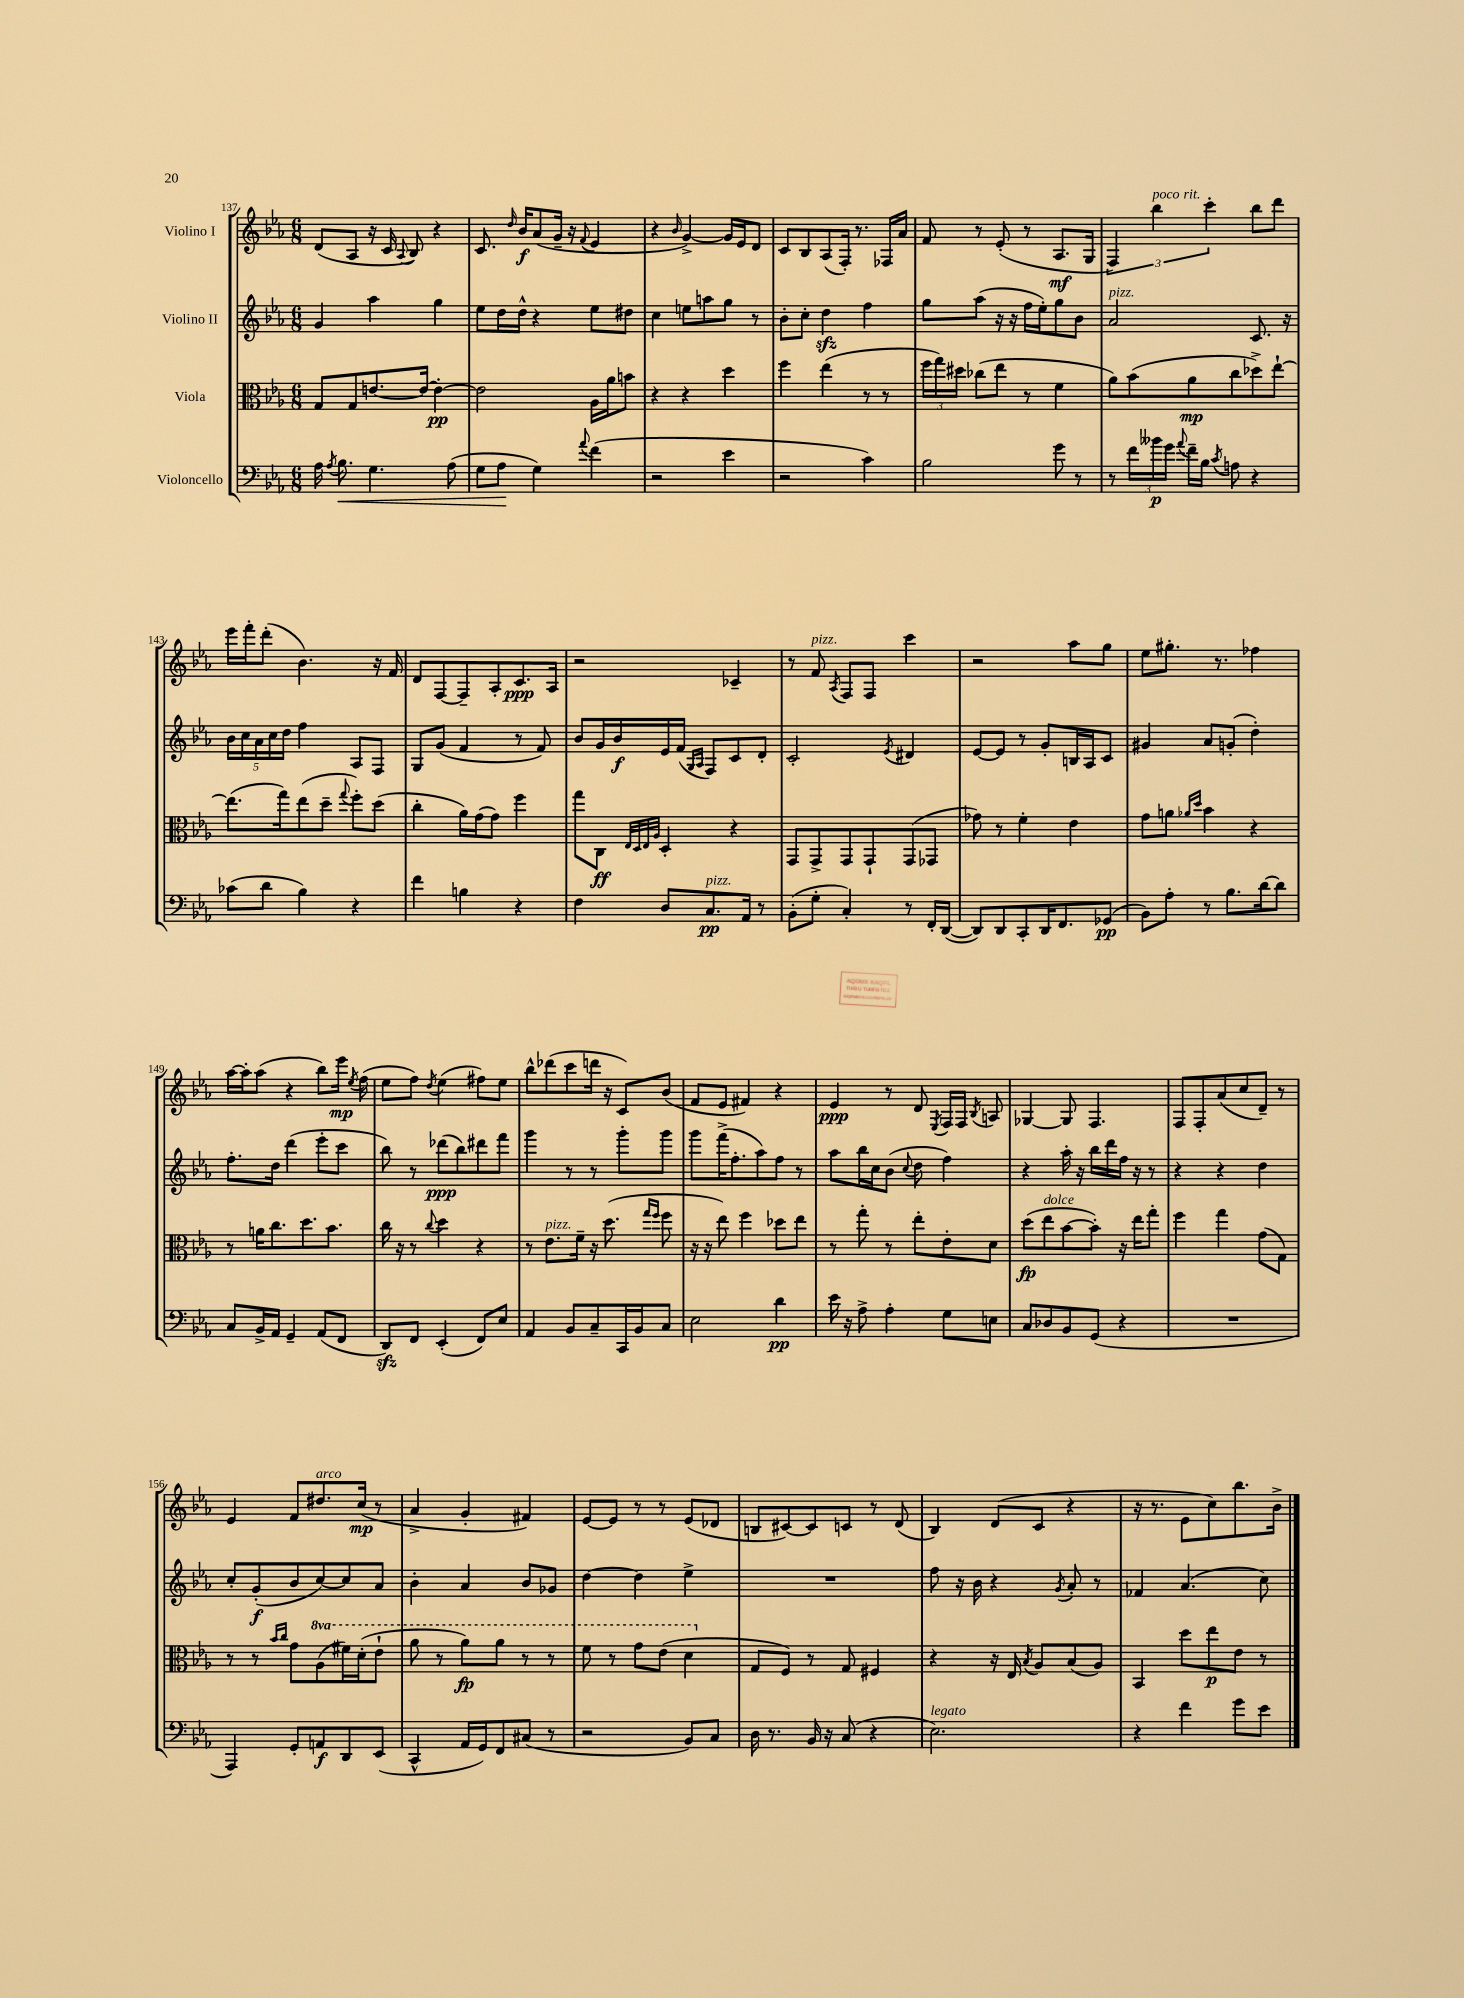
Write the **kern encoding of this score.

**kern	**dynam	**kern	**dynam	**kern	**dynam	**kern	**dynam
*part4	*part4	*part3	*part3	*part2	*part2	*part1	*part1
*staff4	*staff4	*staff3	*staff3	*staff2	*staff2	*staff1	*staff1
*I"Violoncello	*	*I"Viola	*	*I"Violino II	*	*I"Violino I	*
*clefF4	*	*clefC3	*	*clefG2	*	*clefG2	*
*k[b-e-a-]	*	*k[b-e-a-]	*	*k[b-e-a-]	*	*k[b-e-a-]	*
*M6/8	*	*M6/8	*	*M6/8	*	*M6/8	*
=137	=137	=137	=137	=137	=137	=137	=137
16A-\	.	8G/L	.	4g/	.	(8d/L	.
8qA-/	.	.	.	.	.	.	.
!	!LO:HP:b	!	!	!	!	!	!
8.B-\	<	.	.	.	.	.	.
.	.	8G/	.	.	.	8A-/J	.
4.G\	.	[8.en/	.	4aa-\	.	16r	.
.	.	.	.	.	.	16c/	.
.	.	.	.	.	.	8qqA-/	.
.	.	.	.	.	.	8B-/)	.
.	.	16e/Jk_	.	.	.	.	.
.	.	4e'\_	pp	4gg\	.	4r	.
(8A-\	.	.	.	.	.	.	.
=138	=138	=138	=138	=138	=138	=138	=138
8G\L	.	2e\]	.	8ee-\L	.	8.c/	.
8A-\J	.	.	.	16dd\L	.	.	.
.	.	.	.	.	.	16qqdd/	.
.	.	.	.	16dd^^\JJ	.	16b-/KL	f
4G\)	[	.	.	4r	.	(8a-/	.
.	.	.	.	.	.	16g~/Jk	.
.	.	.	.	.	.	16r	.
8qqa-/	.	.	.	.	.	8qqf/	.
(4f\	.	16A-\LL	.	8ee-\L	.	4e-/	.
.	.	16a-\J	.	.	.	.	.
.	.	8bn\J	.	8dd#X\J	.	.	.
=139	=139	=139	=139	=139	=139	=139	=139
2r	.	4r	.	4cc\	.	4r	.
.	.	.	.	.	.	16qqb-/	.
.	.	4r	.	8een\L	.	[4g^/)	.
.	.	.	.	8aan\	.	.	.
4e-\	.	4dd\	.	8gg\J	.	16g/LL]	.
.	.	.	.	.	.	16e-/J	.
.	.	.	.	8r	.	8d/J	.
=140	=140	=140	=140	=140	=140	=140	=140
2r	.	4ff\	.	8b-'\L	.	8c/L	.
.	.	.	.	8cc'\J	.	8B-/	.
.	.	(4ee-\	.	4ddzz\	.	(8A-/	.
.	.	.	.	.	.	16F'/Jk)	.
.	.	.	.	.	.	8.r	.
4c\)	.	8r	.	4ff\	.	.	.
.	.	8r	.	.	.	16F-X/LL	.
.	.	.	.	.	.	16a-/JJ	.
=141	=141	=141	=141	=141	=141	=141	=141
2B-\	.	24ff\LL	.	8gg\L	.	8f/	.
.	.	24gg\)	.	.	.	.	.
.	.	24dd#X\JJ	.	.	.	.	.
.	.	(8cc-X\L	.	(8aa-\J	.	8r	.
.	.	8ee-\J	.	16r	.	(8e-'/	.
.	.	.	.	16r	.	.	.
.	.	8r	.	16ff\LL	.	8r	.
.	.	.	.	16ee-'\J)	.	.	.
8g\	.	4f\	.	8gg\	.	8.A-/L	mf
8r	.	.	.	8b-\J	.	.	.
.	.	.	.	.	.	16G/Jk	.
=142	=142	=142	=142	=142	=142	=142	=142
!	!	!	!	!LO:TX:a:i:t=pizz.	!	!	!
8r	.	8a-\L)	.	2a-/	.	6F/)	.
24f\LL	.	(8b-\	.	.	.	.	.
!	!	!	!	!	!	!LO:TX:a:i:t=poco rit.	!
24b--X\	p	.	.	.	.	6bb-\	.
24g\JJ	.	.	.	.	.	.	.
8qqa-/	.	.	.	.	.	.	.
16f~\LL	.	8a-\	mp	.	.	.	.
16B-\JJ	.	.	.	.	.	.	.
.	.	.	.	.	.	6ccc'\	.
8qc/	.	.	.	.	.	.	.
8An\	.	8cc\	.	.	.	.	.
4r	.	8dd-X^\)	.	8.c/	.	8bb-\L	.
.	.	[8ee-`\J	.	.	.	8ddd\J	.
.	.	.	.	16r	.	.	.
!!LO:LB:g=z
=143	=143	=143	=143	=143	=143	=143	=143
(8c-X\L	.	(8.ee-\L]	.	20b-\LL	.	16eee-\LL	.
.	.	.	.	20cc\	.	.	.
.	.	.	.	.	.	16fff'\J	.
.	.	.	.	20a-\	.	.	.
8d\J	.	.	.	.	.	(8ddd'\J	.
.	.	.	.	20cc\	.	.	.
.	.	16gg\k)	.	.	.	.	.
.	.	.	.	20dd\JJ	.	.	.
4B-\)	.	(8ee-\	.	4ff\	.	4.b-\)	.
.	.	8dd~\J	.	.	.	.	.
.	.	8qqgg/	.	.	.	.	.
4r	.	8ff'\L)	.	8A-/L	.	.	.
.	.	(8dd\J	.	8F/J	.	16r	.
.	.	.	.	.	.	16f/	.
=144	=144	=144	=144	=144	=144	=144	=144
4f\	.	4cc'\	.	8G/L	.	8d/L	.
.	.	.	.	(8g/J	.	[8F/	.
4Bn\	.	16a-\LL)	.	4f/	.	8F~/]	.
.	.	(16g\J	.	.	.	.	.
.	.	8g\J)	.	.	.	8A-'/	.
4r	.	4ff\	.	8r	.	8.c/	ppp
.	.	.	.	8f/)	.	.	.
.	.	.	.	.	.	16A-/Jk	.
=145	=145	=145	=145	=145	=145	=145	=145
4F\	.	8gg\L	.	8b-/L	.	2r	.
.	.	8C\J	ff	16g/L	.	.	.
.	.	.	.	16b-/	f	.	.
.	.	32qqE-/LLL	.	.	.	.	.
.	.	32qqD/	.	.	.	.	.
.	.	32qqE-/	.	.	.	.	.
.	.	32qqA-/JJJ	.	.	.	.	.
8D/L	.	4D'/	.	16e-/	.	.	.
.	.	.	.	(16f/JJ	.	.	.
.	.	.	.	16qqG/LL	.	.	.
.	.	.	.	16qqA-/JJ	.	.	.
!LO:TX:a:i:t=pizz.	!	!	!	!	!	!	!
8.C/	pp	.	.	8F/L)	.	.	.
.	.	4r	.	8c/	.	4c-X~/	.
16AA-/Jk	.	.	.	.	.	.	.
8r	.	.	.	8d'/J	.	.	.
=146	=146	=146	=146	=146	=146	=146	=146
(8BB-'\L	.	8GG/L	.	2c'/	.	8r	.
!	!	!	!	!	!	!LO:TX:a:i:t=pizz.	!
8G'\J	.	8GG^/	.	.	.	8f/	.
.	.	.	.	.	.	8qA-/	.
4C'/)	.	8GG/	.	.	.	8F/L	.
.	.	8GG`/	.	.	.	8F/J	.
.	.	.	.	8qe-/	.	.	.
8r	.	(8GG/	.	4d#X/	.	4ccc\	.
16FF'/LL	.	8GG-X/J	.	.	.	.	.
([16DD/JJ	.	.	.	.	.	.	.
=147	=147	=147	=147	=147	=147	=147	=147
8DD/L])	.	8g-X\)	.	[8e-/L	.	2r	.
8DD/	.	8r	.	8e-/J]	.	.	.
8CC'/	.	4f'\	.	8r	.	.	.
16DD/K	.	.	.	8g'/L	.	.	.
8.FF/	.	.	.	.	.	.	.
.	.	4e-\	.	16Bn/L	.	8aa-\L	.
.	.	.	.	16A-/J	.	.	.
(8GG-X/J	pp	.	.	8c/J	.	8gg\J	.
=148	=148	=148	=148	=148	=148	=148	=148
8BB-\L)	.	8g\L	.	4g#X/	.	8ee-\L	.
8A-'\J	.	8an\J	.	.	.	8.gg#X'\J	.
.	.	16qqa-X/LL	.	.	.	.	.
.	.	16qqdd/JJ	.	.	.	.	.
8r	.	4b-\	.	8a-/L	.	.	.
.	.	.	.	.	.	8.r	.
8.B-\L	.	.	.	(8gn'/J	.	.	.
.	.	4r	.	4dd'\)	.	4ff-X\	.
[16d\k	.	.	.	.	.	.	.
8d\J]	.	.	.	.	.	.	.
!!LO:LB:g=z
=149	=149	=149	=149	=149	=149	=149	=149
8C/L	.	8r	.	8.ff'\L	.	[16aa-\LL	.
.	.	.	.	.	.	16aa-'\J]	.
16BB-^/L	.	16an\KL	.	.	.	(8aa-\J	.
16AA-/JJ	.	8.cc\	.	16dd\Jk	.	.	.
4GG~/	.	.	.	(4ddd\	.	4r	.
.	.	8.dd\	.	.	.	.	.
(8AA-/L	.	.	.	8eee-'\L	.	8bb-\L)	.
.	.	8.b-\J	.	.	.	.	.
8FF/J	.	.	.	8ccc\J	.	16eee-\Jk	mp
.	.	.	.	.	.	8qee-/	.
.	.	.	.	.	.	(16ff\	.
=150	=150	=150	=150	=150	=150	=150	=150
8DDzz/L)	.	16cc\	.	8bb-\)	.	8ee-\L	.
.	.	16r	.	.	.	.	.
8FF/J	.	8r	.	8r	.	8ff\J)	.
.	.	8qqcc/	.	.	.	8qdd/	.
(4EE-'/	.	4dd\	.	(8ddd-X\L	ppp	(4ee-\	.
.	.	.	.	8bb-\)	.	.	.
8FF/L)	.	4r	.	8ddd#X\	.	8ff#X\L)	.
8E-/J	.	.	.	8fff\J	.	8ee-\J	.
=151	=151	=151	=151	=151	=151	=151	=151
4AA-/	.	8r	.	4ggg\	.	8bb-^^\L	.
!	!	!LO:TX:a:i:t=pizz.	!	!	!	!	!
.	.	8.e-\L	.	.	.	(8ddd-X\	.
8BB-/L	.	.	.	8r	.	8ccc\	.
.	.	16f~\Jk	.	.	.	.	.
8C~/	.	16r	.	8r	.	16dddn\Jk	.
.	.	(8.dd\	.	.	.	16r	.
16CC/L	.	.	.	8ggg'\L	.	8c/L)	.
16BB-/J	.	.	.	.	.	.	.
.	.	16qqgg/LL	.	.	.	.	.
.	.	16qqff/JJ	.	.	.	.	.
8C/J	.	8ff\	.	8ggg\J	.	(8b-/J	.
=152	=152	=152	=152	=152	=152	=152	=152
2E-\	.	16r	.	8ggg\L	.	8f/L	.
.	.	16r	.	.	.	.	.
.	.	8ee-\)	.	(16fff^\K	.	8e-/J	.
.	.	.	.	8.ff'\	.	.	.
.	.	4ff\	.	.	.	4f#X/)	.
.	.	.	.	8aa-\)	.	.	.
4d\	pp	8dd-X\L	.	8ff\J	.	4r	.
.	.	8ee-\J	.	8r	.	.	.
=153	=153	=153	=153	=153	=153	=153	=153
16e-\	.	8r	.	8aa-\L	.	4e-/	ppp
16r	.	.	.	.	.	.	.
8A-^\	.	8gg'\	.	16bb-\L	.	.	.
.	.	.	.	16cc\J	.	.	.
4A-'\	.	8r	.	(8b-\J	.	8r	.
.	.	.	.	8qqcc/	.	.	.
.	.	8ee-'\L	.	8dd\	.	8d/	.
.	.	.	.	.	.	8qE-/	.
8G\L	.	8e-'\	.	4ff\)	.	16F/LL	.
.	.	.	.	.	.	16F/JJ	.
.	.	.	.	.	.	8qB-/	.
8En\J	.	8d\J	.	.	.	8An/	.
=154	=154	=154	=154	=154	=154	=154	=154
8C/L	.	(8dd\L	fp	4r	.	[4G-X/	.
!	!	!LO:TX:a:i:t=dolce	!	!	!	!	!
8D-X/	.	8ee-\	.	.	.	.	.
8BB-/	.	[8b-\	.	16aa-'\	.	8G-/]	.
.	.	.	.	16r	.	.	.
(8GG/J	.	8b-'\J])	.	16bb-\LL	.	4.F/	.
.	.	.	.	16ddd\	.	.	.
4r	.	16r	.	16ff\JJ	.	.	.
.	.	16ee-\KL	.	16r	.	.	.
.	.	8gg'\J	.	8r	.	.	.
=155	=155	=155	=155	=155	=155	=155	=155
2.r	.	4ff\	.	4r	.	8F/L	.
.	.	.	.	.	.	8F'/	.
.	.	4gg\	.	4r	.	(8a-/	.
.	.	.	.	.	.	8cc/	.
.	.	(8g\L	.	4dd\	.	8d~/J)	.
.	.	8G\J)	.	.	.	8r	.
!!LO:LB:g=z
=156	=156	=156	=156	=156	=156	=156	=156
4AAA-/)	.	8r	.	8cc'/L	.	4e-/	.
.	.	8r	.	(8g'/	f	.	.
.	.	16qqb-/LL	.	.	.	.	.
.	.	16qqcc/JJ	.	.	.	.	.
8GG'/L	.	8g\L	.	8b-/	.	8f/L	.
*	*	*8va	*	*	*	*	*
!	!	!	!	!	!	!LO:TX:a:i:t=arco	!
8AAn/	f	(8a-\	.	[8cc/)	.	8.dd#X/	.
8DD/	.	16ff#X\L)	.	8cc/]	.	.	.
.	.	(16dd'\J	.	.	.	(16cc/Jk	mp
(8EE-/J	.	8ee-`\J	.	8a-/J	.	8r	.
=157	=157	=157	=157	=157	=157	=157	=157
4CC^^/	.	8aa-\	.	4b-'\	.	4a-^/	.
.	.	8r	.	.	.	.	.
16AA-/LL	.	8aa-\L)	fp	4a-/	.	4g'/	.
16GG/J)	.	.	.	.	.	.	.
8FF/	.	8aa-\J	.	.	.	.	.
(8C#X/J	.	8r	.	8b-/L	.	4f#X/)	.
8r	.	8r	.	8g-X/J	.	.	.
=158	=158	=158	=158	=158	=158	=158	=158
2r	.	8ff\	.	[4dd\	.	[8e-/L	.
.	.	8r	.	.	.	8e-/J]	.
.	.	8gg\L	.	4dd\]	.	8r	.
.	.	(8ee-\J	.	.	.	8r	.
8BB-/L)	.	4dd\	.	4ee-^\	.	(8e-/L	.
8C/J	.	.	.	.	.	8d-X/J	.
=159	=159	=159	=159	=159	=159	=159	=159
*	*	*X8va	*	*	*	*	*
16D\	.	8G/L	.	2.r	.	8Bn/L	.
8.r	.	.	.	.	.	.	.
.	.	8F/J)	.	.	.	[8c#X/)	.
16BB-/	.	8r	.	.	.	8c#/]	.
16r	.	.	.	.	.	.	.
(8C/	.	8G/	.	.	.	8cn/J	.
4r	.	4F#X/	.	.	.	8r	.
.	.	.	.	.	.	(8d/	.
=160	=160	=160	=160	=160	=160	=160	=160
!LO:TX:a:i:t=legato	!	!	!	!	!	!	!
2.E-\)	.	4r	.	8ff\	.	4B-/)	.
.	.	.	.	16r	.	.	.
.	.	.	.	16b-\	.	.	.
.	.	16r	.	4r	.	(8d/L	.
.	.	16E-/	.	.	.	.	.
.	.	8qB-/	.	.	.	.	.
.	.	8A-/L	.	.	.	8c/J	.
.	.	.	.	8qg/	.	.	.
.	.	(8B-/	.	8a-'/	.	4r	.
.	.	8A-/J)	.	8r	.	.	.
=161	=161	=161	=161	=161	=161	=161	=161
4r	.	4BB-/	.	4f-X/	.	16r	.
.	.	.	.	.	.	8.r	.
4f\	.	8dd\L	.	(4.a-/	.	8e-\L	.
.	.	8ee-\	p	.	.	8cc\)	.
8g\L	.	8e-\J	.	.	.	8.bb-\	.
8e-\J	.	8r	.	8cc\)	.	.	.
.	.	.	.	.	.	16b-^\Jk	.
==	==	==	==	==	==	==	==
*-	*-	*-	*-	*-	*-	*-	*-
